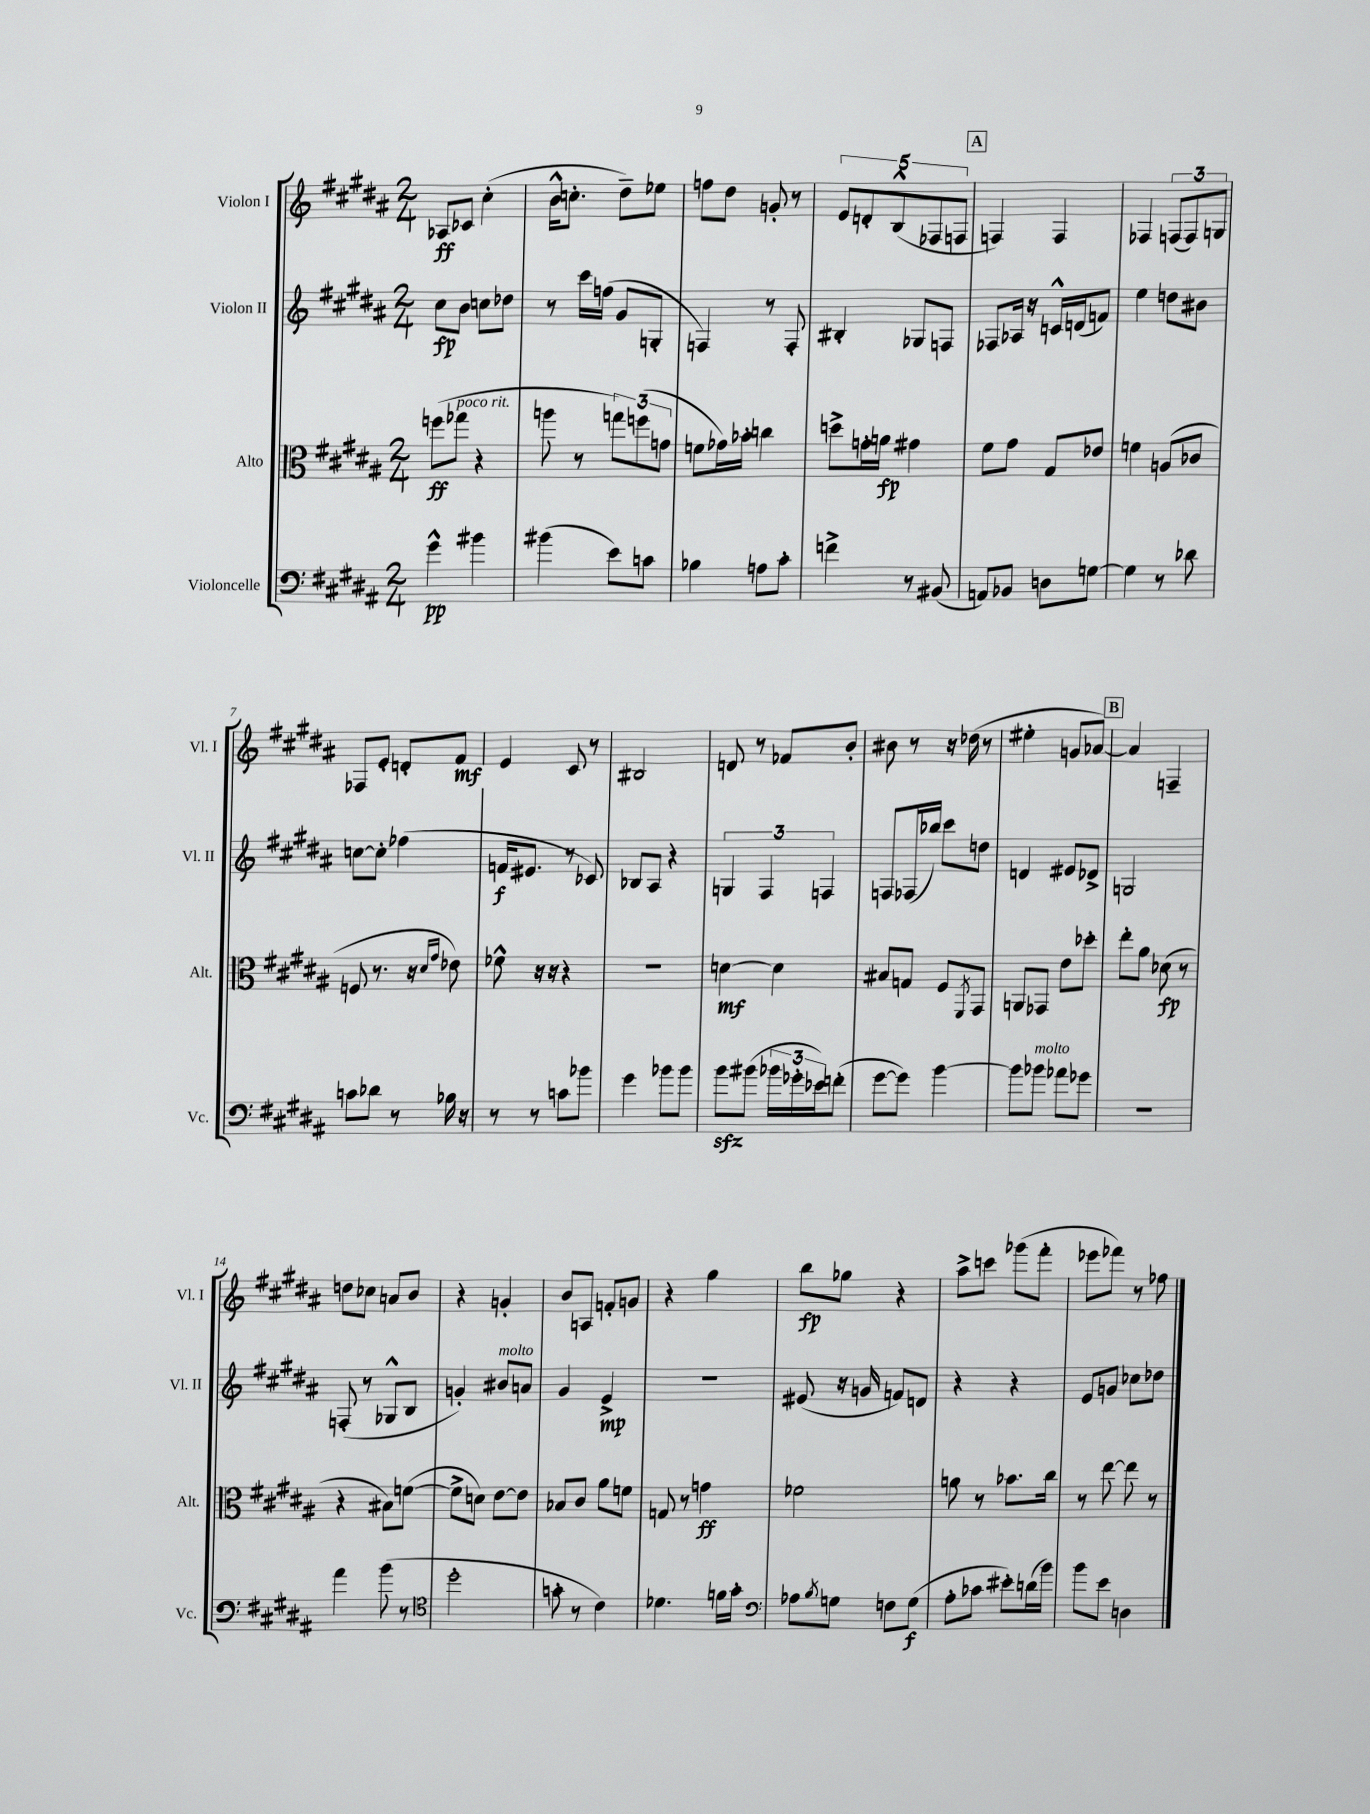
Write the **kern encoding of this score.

**kern	**kern	**kern	**kern
*staff4	*staff3	*staff2	*staff1
*clefF4	*clefC3	*clefG2	*clefG2
*k[f#c#g#d#a#]	*k[f#c#g#d#a#]	*k[f#c#g#d#a#]	*k[f#c#g#d#a#]
*M2/4	*M2/4	*M2/4	*M2/4
4g#^^\	(8ff\L	8cc#\L	8A-/L
.	8gg-\J	8b\J	8c-/J
4b#\	4r	8cc\L	(4cc#'\
.	.	8dd-\J	.
=	=	=	=
(4b#\	8aa\	8r	16b^^\LK
.	.	.	8.cc'\J
.	8r	16ccc#\LL	.
.	.	(16ff\JJ	.
8e\L)	12gg\L)	8g#/L	8dd#~\L)
.	(12ff\	.	.
8c\J	.	8G'/J	8ee-\J
.	12g\J	.	.
=	=	=	=
4B-\	8f\L	4F/)	8ff\L
.	16g-\L)	.	8dd#\J
.	16b-'\JJ	.	.
8A\L	4cc\	8r	8g'/
8c#'\J	.	8F'/	8r
=	=	=	=
4f^\	8dd^\L	4B#'/	10e/L
.	.	.	10d'/
.	16g'\L	.	.
.	16a\JJ	.	.
.	.	.	(10B^^/
8r	4g#\	8G-/L	.
.	.	.	10F-/
(8BB#/	.	8F/J	.
.	.	.	10F/J
=	=	=	=
8AA/L)	8f#\L	8F-/L	4F/)
8BB-/J	8g#\J	16A-/Jk	.
.	.	16r	.
8D\L	8G#/L	16c^^/LL	4F/
.	.	(16d/J	.
[8G\J	8e-/J	8f/J)	.
=	=	=	=
4G\]	4f\	4ee\	4F-/
8r	(8A/L	8dd\L	(12F/L
.	.	.	12F/)
8d-\	8c-/J	8b#\J	.
.	.	.	12G/J
=	=	=	=
8c\L	8F/	[8cc\L	8F-/L
8d-\J	8.r	8cc'\]J	8e'/J
8r	.	(4ff-\	8d'/L
.	16r	.	.
.	16qqd#/LL	.	.
.	16qqg#/JJ	.	.
16B-\	8e-\)	.	8f#/J
16r	.	.	.
=	=	=	=
8r	8f-^^\	16f/LK	4e/
.	.	8.e#/J	.
8r	16r	.	.
.	16r	.	.
8c\L	4r	8r	8c#/
8b-\J	.	8c-/)	8r
=	=	=	=
4g#\	2r	8B-/L	2B#/
.	.	8A#/J	.
8b-\L	.	4r	.
8b-\J	.	.	.
=	=	=	=
8b\L	[4d\	6G/	8d/
(8b#\J	.	.	8r
.	.	6F#/	.
24b-\LL	4d\]	.	8f-/L
24g-'\	.	.	.
24e-\J)	.	6F/	.
(8f'\J	.	.	8b'/J
=	=	=	=
[8g#\L	8B#/L	8F/L	8b#\
8g#\]J)	8G/J	(16F-/L	8r
.	.	16bb-/JJ)	.
[4b\	8F#/L	8ccc#\L	16r
.	.	.	(16dd-\
.	8qFF#/	.	.
.	8GG#/J	8dd\J	8r
=	=	=	=
8b\]L	8AA/L	4d/	4ee#'\
8b-\J	8GG-/J	.	.
8a-\L	8e\L	8e#/L	8g/L
8g-\J	8dd-'\J	8d-^/J	[8a-/J)
=	=	=	=
2r	8ee'\L	2G/	4a-/]
.	8a#\J	.	.
.	(8d-\	.	4F~/
.	8r	.	.
=	=	=	=
4a#\	4r	(8F'/	8dd\L
.	.	8r	8cc-\J
(8b\	8B#\L)	8G-^^/L	8a/L
8r	([8f\J	8B/J	8b/J
=	=	=	=
*clefC4	*	*	*
2dd#'\	8f^\]L	4g'/)	4r
.	8d\J)	.	.
.	[8e\L	8b#/L	4g'/
.	8e\]J	8a/J	.
=	=	=	=
8g'\	8B-/L	4g#/	8b/L
8r	8c#/J	.	8A/J
4c#\)	8a#\L	4e^/	8f'/L
.	8f\J	.	8g/J
=	=	=	=
4.d-\	8G/	2r	4r
.	8r	.	.
.	4g\	.	4gg#\
16f\LL	.	.	.
16g#'\JJ	.	.	.
=	=	=	=
*clefF4	*	*	*
8A-\L	2f-\	(8e#/	8bb\L
8qB/	.	.	.
8G\J	.	16r	8gg-\J
.	.	16g/	.
8F\L	.	8f/L)	4r
(8G\J	.	8d/J	.
=	=	=	=
8A#'\L	8a\	4r	8aa#^\L
8c-\J	8r	.	8ccc\J
8e#'\L)	8.b-\L	4r	(8ggg-\L
(16d\L	.	.	8fff#'\J
16b\JJ)	16cc#\Jk	.	.
=	=	=	=
8b\L	8r	8e/L	8eee-\L
8e\J	[8ee\	8g/J	8fff-\J)
4D\	8ee\]	8cc-\L	8r
.	8r	8dd-\J	8ff-\
==	==	==	==
*-	*-	*-	*-
